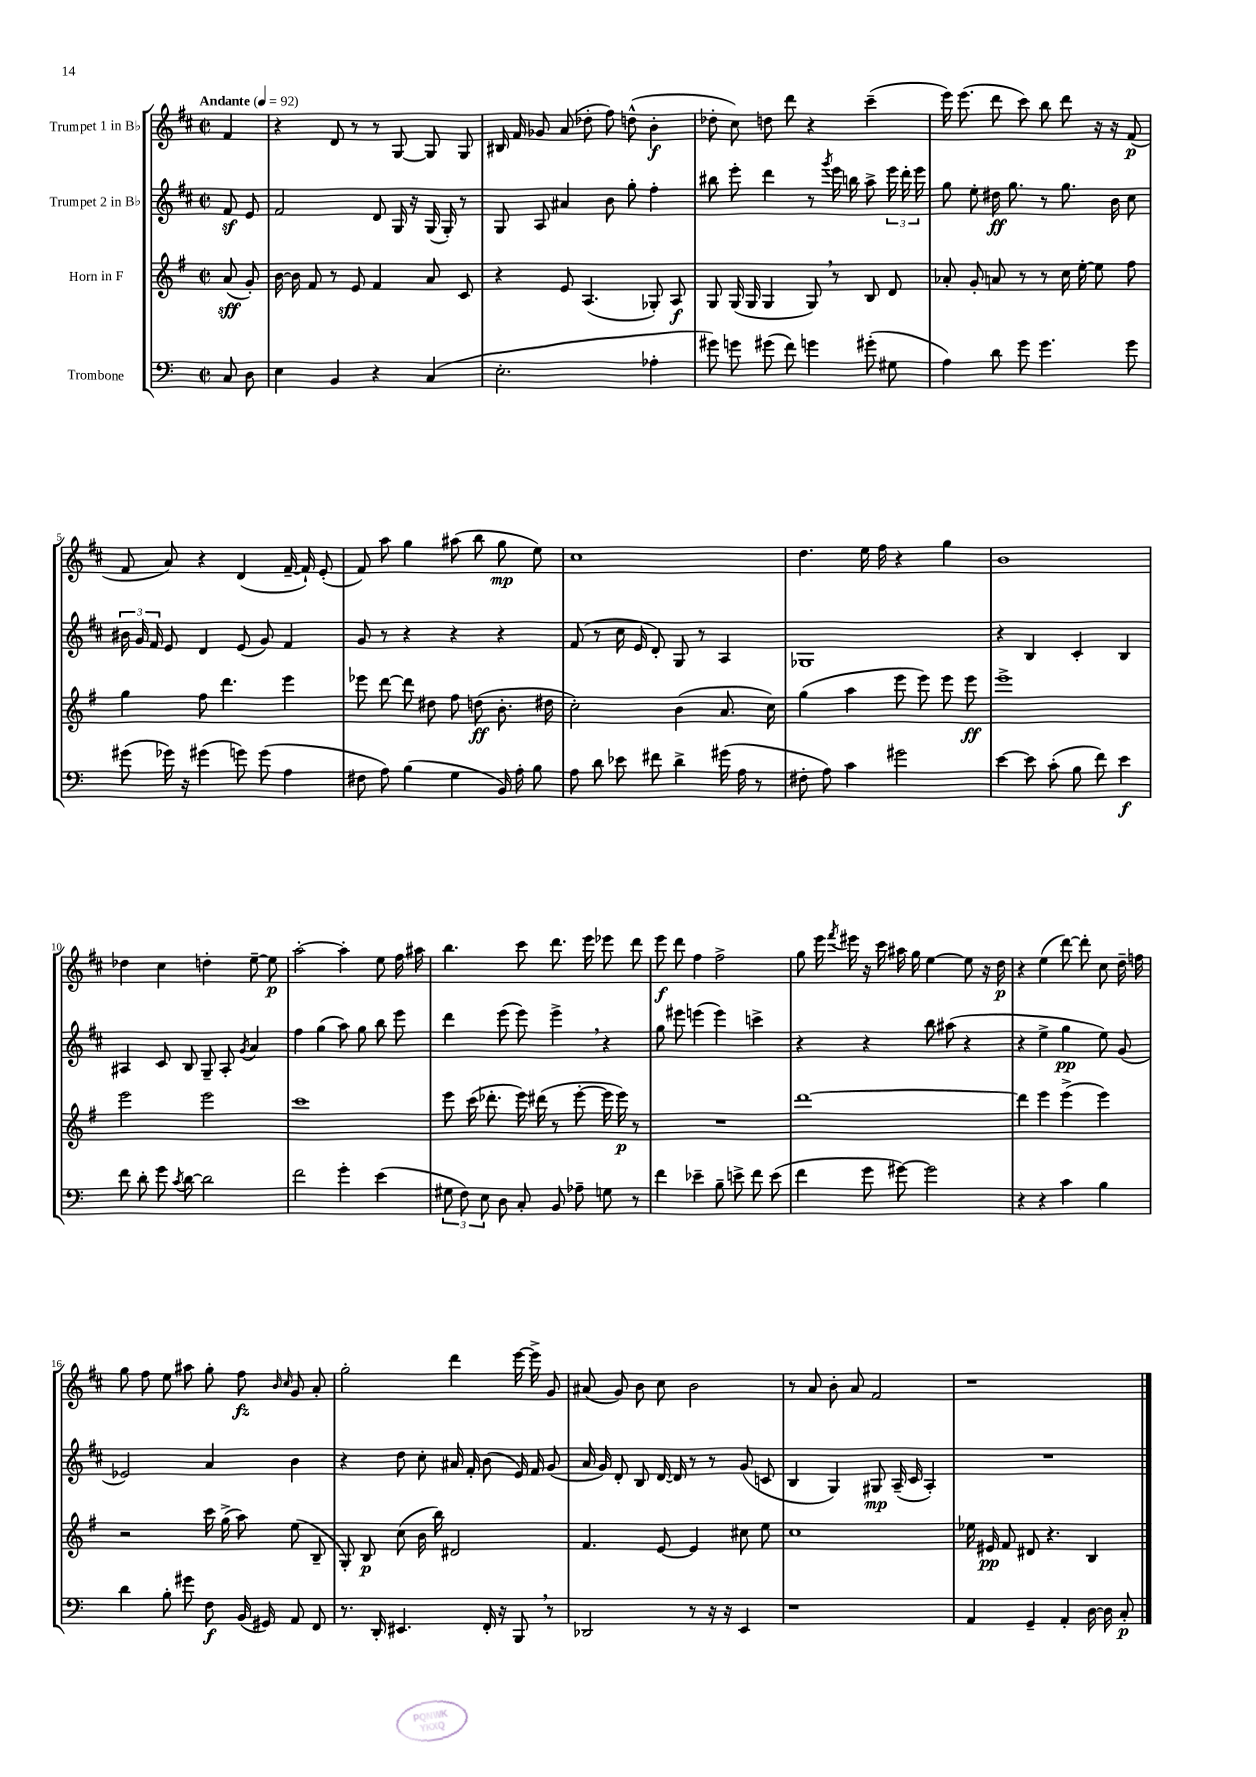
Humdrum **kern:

**kern	**dynam	**kern	**dynam	**kern	**dynam	**kern	**dynam
*part4	*part4	*part3	*part3	*part2	*part2	*part1	*part1
*staff4	*staff4	*staff3	*staff3	*staff2	*staff2	*staff1	*staff1
*I"Trombone	*	*I"Horn in F	*	*I"Trumpet 2 in B♭	*	*I"Trumpet 1 in B♭	*
*clefF4	*	*clefG2	*	*clefG2	*	*clefG2	*
*k[]	*	*k[f#]	*	*k[f#c#]	*	*k[f#c#]	*
*M2/2	*	*M2/2	*	*M2/2	*	*M2/2	*
*met(c|)	*	*met(c|)	*	*met(c|)	*	*met(c|)	*
*MM92	*	*MM92	*	*MM92	*	*MM92	*
=	=	=	=	=	=	=	=
!	!	!	!	!	!	!LO:TX:a:B:t=Andante	!
8C/	.	(8a/	sff	8f#z/	.	4f#/	.
8D\	.	8g'/)	.	8e/	.	.	.
=1	=1	=1	=1	=1	=1	=1	=1
4E\	.	[16b\	.	2f#/	.	4r	.
.	.	16b\]	.	.	.	.	.
.	.	8f#/	.	.	.	.	.
4BB/	.	8r	.	.	.	8d/	.
.	.	8e/	.	.	.	8r	.
4r	.	4f#/	.	8d/	.	8r	.
.	.	.	.	16G/	.	[8G/	.
.	.	.	.	16r	.	.	.
(4C/	.	8a/	.	(16G/	.	8G/]	.
.	.	.	.	16G'/)	.	.	.
.	.	8c/	.	8r	.	8G/	.
=2	=2	=2	=2	=2	=2	=2	=2
2.E'\	.	4r	.	8G/	.	16B#X/	.
.	.	.	.	.	.	16f#/	.
.	.	.	.	8A/	.	8g-X/	.
.	.	8e/	.	4a#X/	.	(8a/	.
.	.	(4.A/	.	.	.	8dd-X'\	.
.	.	.	.	8b\	.	8ff#\)	.
.	.	.	.	8gg'\	.	(8ddn^^\	.
4A-X'\	.	8G-X'/)	.	4ff#'\	.	4b'\	f
.	.	8A/	f	.	.	.	.
=3	=3	=3	=3	=3	=3	=3	=3
8g#X\)	.	8G/	.	8bb#X\	.	8dd-X'\	.
8gn\	.	(16G/	.	8eee'\	.	8cc#\)	.
.	.	16G/	.	.	.	.	.
(8g#X\	.	4G/	.	4ddd\	.	8ddn\	.
8f\)	.	.	.	.	.	8ddd\	.
4gn\	.	8G,/)	.	8r	.	4r	.
.	.	.	.	8qggg/	.	.	.
.	.	8r	.	16eee\	.	.	.
.	.	.	.	16bbn\	.	.	.
(8g#X'\	.	8B/	.	8aa^\	.	(4ccc#~\	.
8G#X\	.	8d/	.	24eee\	.	.	.
.	.	.	.	24ddd'\	.	.	.
.	.	.	.	24eee\	.	.	.
=4	=4	=4	=4	=4	=4	=4	=4
4A\)	.	8a-X'/	.	8gg\	.	16eee\)	.
.	.	.	.	.	.	(8.eee\	.
.	.	8g'/	.	8ee'\	.	.	.
8d\	.	8an/	.	16dd#X\	ff	8ddd\	.
.	.	.	.	8.gg\	.	.	.
8g\	.	8r	.	.	.	8ccc#\)	.
4.g\	.	8r	.	8r	.	8bb\	.
.	.	16cc\	.	8.gg\	.	8ddd\	.
.	.	[16ee'\	.	.	.	.	.
.	.	8ee\]	.	.	.	16r	.
.	.	.	.	16b\	.	16r	.
8g\	.	8ff#\	.	8cc#\	.	(8f#/	p
!!LO:LB:g=z
=5	=5	=5	=5	=5	=5	=5	=5
(8g#X\	.	4gg\	.	24b#X\	.	8f#/	.
.	.	.	.	24g/	.	.	.
.	.	.	.	24f#/	.	.	.
16g-X\)	.	.	.	8e/	.	8a/)	.
16r	.	.	.	.	.	.	.
(4g#X\	.	8ff#\	.	4d/	.	4r	.
.	.	4.ddd\	.	.	.	.	.
8gn\)	.	.	.	(8e/	.	(4d/	.
(8g\	.	.	.	8g/)	.	.	.
4A\	.	4eee\	.	4f#/	.	[16f#~/	.
.	.	.	.	.	.	16f#`/])	.
.	.	.	.	.	.	(8e'/	.
=6	=6	=6	=6	=6	=6	=6	=6
8F#X\	.	8eee-X\	.	8g/	.	8f#/)	.
8A\)	.	[8ddd\	.	8r	.	8aa\	.
(4B\	.	8ddd\]	.	4r	.	4gg\	.
.	.	8dd#X\	.	.	.	.	.
4G\	.	8ff#\	.	4r	.	(8aa#X\	.
.	.	(8ddn\	ff	.	.	8bb\	.
16BB/)	.	8.b'\	.	4r	.	8gg\	mp
16A'\	.	.	.	.	.	.	.
8B\	.	.	.	.	.	8ee\)	.
.	.	16dd#X\	.	.	.	.	.
=7	=7	=7	=7	=7	=7	=7	=7
8A\	.	2cc'\)	.	(8f#/	.	1cc#	.
8d\	.	.	.	8r	.	.	.
8e-X\	.	.	.	16cc#\	.	.	.
.	.	.	.	16e/	.	.	.
8f#X\	.	.	.	8d'/)	.	.	.
4d^\	.	(4b\	.	8G/	.	.	.
.	.	.	.	8r	.	.	.
(16g#X\	.	8.a/	.	4A/	.	.	.
16A\	.	.	.	.	.	.	.
8r	.	.	.	.	.	.	.
.	.	16cc\)	.	.	.	.	.
=8	=8	=8	=8	=8	=8	=8	=8
8F#X'\	.	(4gg\	.	1G-X	.	4.dd\	.
8A\)	.	.	.	.	.	.	.
4c\	.	4aa\	.	.	.	.	.
.	.	.	.	.	.	16ee\	.
.	.	.	.	.	.	16ff#\	.
2g#X\	.	8eee\	.	.	.	4r	.
.	.	8eee\)	.	.	.	.	.
.	.	8eee\	.	.	.	4gg\	.
.	.	8eee\	ff	.	.	.	.
=9	=9	=9	=9	=9	=9	=9	=9
[4e\	.	1eee^	.	4r	.	1b	.
8e\]	.	.	.	4B/	.	.	.
(8c'\	.	.	.	.	.	.	.
8B\	.	.	.	4c#'/	.	.	.
8f\)	.	.	.	.	.	.	.
4e\	f	.	.	4B/	.	.	.
!!LO:LB:g=z
=10	=10	=10	=10	=10	=10	=10	=10
8f\	.	2eee\	.	4A#X/	.	4dd-X\	.
8d'\	.	.	.	.	.	.	.
8g\	.	.	.	8c#/	.	4cc#\	.
8qc/	.	.	.	.	.	.	.
[8d\	.	.	.	8B/	.	.	.
2d\]	.	2eee\	.	8G~/	.	4ddn'\	.
.	.	.	.	8A#'/	.	.	.
.	.	.	.	8qg/	.	.	.
.	.	.	.	4a/	.	[8ee~\	.
.	.	.	.	.	.	8ee\]	p
=11	=11	=11	=11	=11	=11	=11	=11
2f\	.	1ccc	.	4ff#\	.	[2aa'\	.
.	.	.	.	(4gg\	.	.	.
4g'\	.	.	.	8aa\)	.	4aa'\]	.
.	.	.	.	8gg\	.	.	.
(4e\	.	.	.	8bb\	.	8ee\	.
.	.	.	.	8eee\	.	16ff#\	.
.	.	.	.	.	.	16aa#X\	.
=12	=12	=12	=12	=12	=12	=12	=12
12G#X\	.	8eee\	.	4ddd\	.	4.bb\	.
12F\)	.	.	.	.	.	.	.
.	.	(16ccc\	.	.	.	.	.
12E\	.	.	.	.	.	.	.
.	.	8.ddd-X'\	.	.	.	.	.
8D\	.	.	.	(8eee\	.	.	.
8C'/	.	16eee\)	.	8eee\)	.	8ccc#\	.
.	.	(16ddd#X\	.	.	.	.	.
8BB/	.	8r	.	4eee^,\	.	8.ddd\	.
8A-X~\	.	[8eee'\	.	.	.	.	.
.	.	.	.	.	.	16eee\	.
8Gn\	.	16eee\]	.	4r	.	8eee-X\	.
.	.	16eee\)	p	.	.	.	.
8r	.	8r	.	.	.	8ddd\	.
=13	=13	=13	=13	=13	=13	=13	=13
4f\	.	1r	.	8gg\	.	8eee\	f
.	.	.	.	8eee#X\	.	8ddd\	.
4e-X~\	.	.	.	(4eeen\	.	4ff#\	.
8B~\	.	.	.	4eee\)	.	2ff#^\	.
8en^\	.	.	.	.	.	.	.
8f\	.	.	.	4cccn^\	.	.	.
(8e\	.	.	.	.	.	.	.
=14	=14	=14	=14	=14	=14	=14	=14
4f\	.	[1ddd	.	4r	.	8gg\	.
.	.	.	.	.	.	16eee\	.
.	.	.	.	.	.	8qfff#/	.
.	.	.	.	.	.	16eee#X\	.
8g\	.	.	.	4r	.	16r	.
.	.	.	.	.	.	16ccc#\	.
[8g#X\)	.	.	.	.	.	16aa#X\	.
.	.	.	.	.	.	16gg\	.
2g#\]	.	.	.	8bb\	.	[4ee\	.
.	.	.	.	(8aa#X\	.	.	.
.	.	.	.	4r	.	8ee\]	.
.	.	.	.	.	.	16r	.
.	.	.	.	.	.	16dd\	p
=15	=15	=15	=15	=15	=15	=15	=15
4r	.	4ddd\]	.	4r	.	4r	.
4r	.	4eee\	.	4ee^\	.	(4ee\	.
4c\	.	(4eee^\	.	4gg\	pp	[8ddd\)	.
.	.	.	.	.	.	8ddd'\]	.
4B\	.	4eee\)	.	8ee\)	.	8cc#\	.
.	.	.	.	(8g/	.	16dd~\	.
.	.	.	.	.	.	16ffn\	.
!!LO:LB:g=z
=16	=16	=16	=16	=16	=16	=16	=16
4d\	.	2r	.	2e-X/)	.	8gg\	.
.	.	.	.	.	.	8ff#\	.
8B'\	.	.	.	.	.	8ee\	.
8g#X\	.	.	.	.	.	8aa#X\	.
8F\	f	16ccc\	.	4a/	.	8gg'\	.
.	.	(16gg^\	.	.	.	.	.
(16BB/	.	8aa\)	.	.	.	8ff#\	fz
16GG#X/)	.	.	.	.	.	.	.
.	.	.	.	.	.	16qqb/	.
.	.	.	.	.	.	16qqcc#/	.
8AA/	.	(8ee\	.	4b\	.	8g/	.
8FF/	.	8B~/	.	.	.	8a'/	.
=17	=17	=17	=17	=17	=17	=17	=17
8.r	.	8G'/)	.	4r	.	2gg'\	.
.	.	8B/	p	.	.	.	.
16DD'/	.	.	.	.	.	.	.
4.EE#X/	.	(8cc\	.	8dd\	.	.	.
.	.	16b\	.	8cc#'\	.	.	.
.	.	16bb\)	.	.	.	.	.
.	.	2d#X/	.	16a#X/	.	4ddd\	.
.	.	.	.	16f#'/	.	.	.
16FF'/	.	.	.	(8b\	.	.	.
16r	.	.	.	.	.	.	.
8BBB,/	.	.	.	16e/)	.	[16eee\	.
.	.	.	.	16f#/	.	16eee^\]	.
8r	.	.	.	(8g/	.	8g/	.
=18	=18	=18	=18	=18	=18	=18	=18
2DD-X/	.	4.f#/	.	16a/	.	(8a#X/	.
.	.	.	.	16g/)	.	.	.
.	.	.	.	8d'/	.	8g/)	.
.	.	.	.	8B/	.	8b\	.
.	.	[8e/	.	[16d/	.	8cc#\	.
.	.	.	.	16d/]	.	.	.
8r	.	4e/]	.	8r	.	2b\	.
16r	.	.	.	8r	.	.	.
16r	.	.	.	.	.	.	.
4EE/	.	8cc#X\	.	(8g/	.	.	.
.	.	8ee\	.	8cn/	.	.	.
=19	=19	=19	=19	=19	=19	=19	=19
1r	.	1cc	.	4B/	.	8r	.
.	.	.	.	.	.	8a/	.
.	.	.	.	4G/)	.	8b'\	.
.	.	.	.	.	.	8a/	.
.	.	.	.	8G#X/	mp	2f#/	.
.	.	.	.	(16A~/	.	.	.
.	.	.	.	16c#/	.	.	.
.	.	.	.	4A'/)	.	.	.
=20	=20	=20	=20	=20	=20	=20	=20
4AA/	.	16ee-X\	.	1r	.	1r	.
.	.	16e#X/	pp	.	.	.	.
.	.	8f#/	.	.	.	.	.
4GG~/	.	8d#X/	.	.	.	.	.
.	.	4.r	.	.	.	.	.
4AA'/	.	.	.	.	.	.	.
[16D\	.	4B/	.	.	.	.	.
16D\]	.	.	.	.	.	.	.
8C'/	p	.	.	.	.	.	.
==	==	==	==	==	==	==	==
*-	*-	*-	*-	*-	*-	*-	*-
